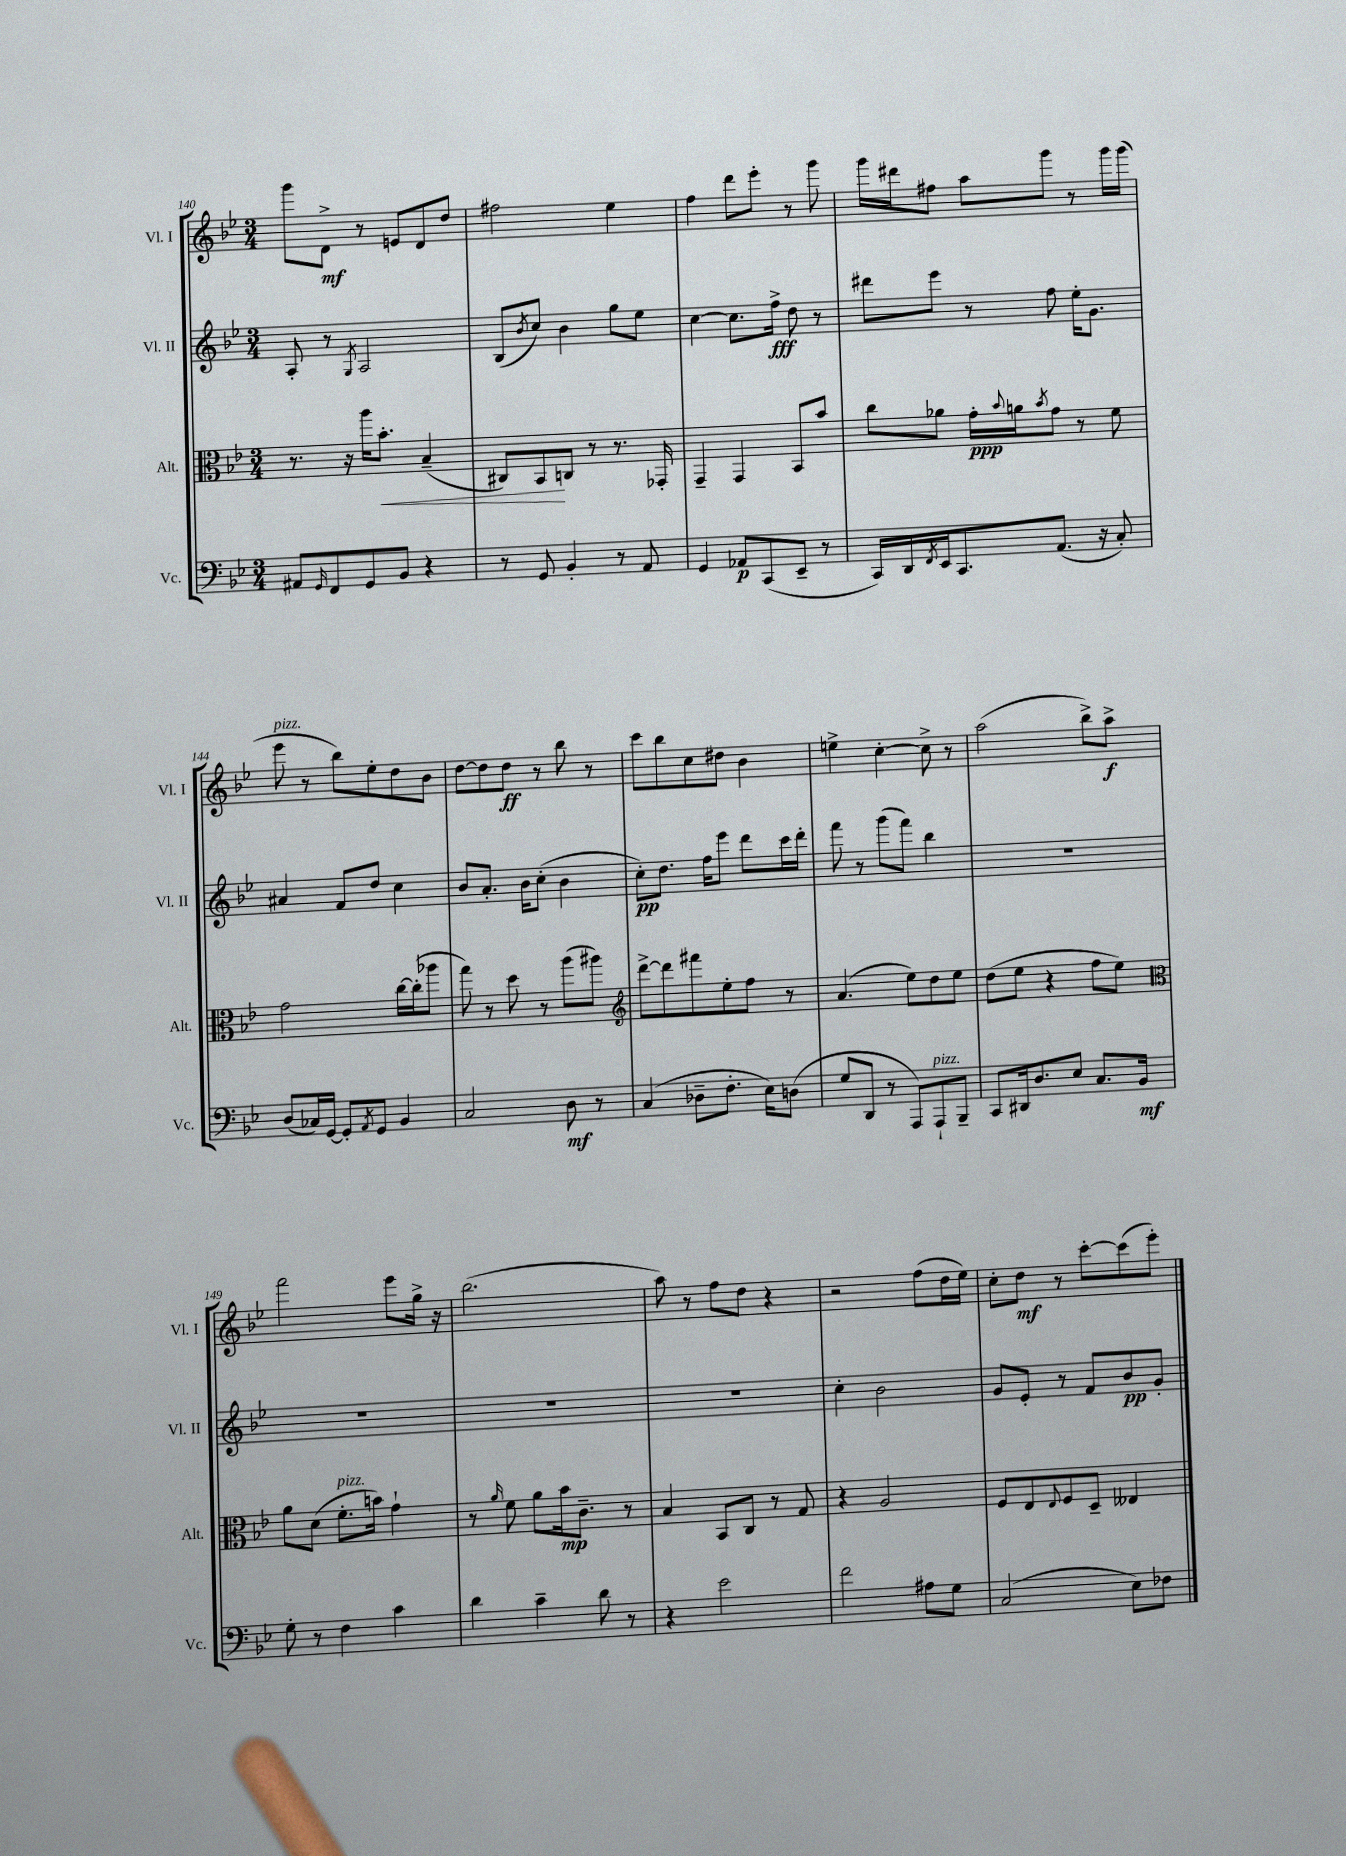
<<
\new StaffGroup <<
\new Staff = "s0" \with { instrumentName = "Vl. I" shortInstrumentName = "Vl. I" } {
    \clef treble \key bes \major \numericTimeSignature \time 3/4
    g'''8 d'8->\mf r8 e'8 d'8 d''8 |
    fis''2 ees''4 |
    f''4 d'''8 ees'''8-. r8 g'''8 |
    g'''16 dis'''16 fis''8 a''8 g'''8 r8 g'''16 g'''16( |
    ees'''8^\markup { \italic "pizz." } r8 bes''8) ees''8-. d''8 bes'8 |
    d''8~ d''8 d''8\ff r8 bes''8 r8 |
    c'''8 bes''8 c''8 dis''8 bes'4 |
    e''4-> c''4~-. c''8-> r8 |
    a''2( bes''8->) a''8->\f |
    f'''2 ees'''8 g''16-> r16 |
    bes''2.( |
    a''8) r8 f''8 d''8 r4 |
    r2 f''8( d''16 ees''16) |
    c''8-. d''8\mf r8 c'''8~-. c'''8( ees'''8-.) \bar "|." |
}
\new Staff = "s1" \with { instrumentName = "Vl. II" shortInstrumentName = "Vl. II" } {
    \clef treble \key bes \major \numericTimeSignature \time 3/4
    a8-. r8 \acciaccatura { g8 } a2 |
    bes8( \acciaccatura { bes'8 } c''8) bes'4 g''8 ees''8 |
    c''4~ c''8. f''16->\fff d''8 r8 |
    dis'''8 ees'''8 r8 f''8 ees''16-. g'8. |
    ais'4 f'8 d''8 c''4 |
    bes'8 a'8.-. bes'16 c''8-.( bes'4 |
    c''8-.\pp) d''8. f''16 ees'''8 d'''8 c'''16 d'''16-. |
    f'''8 r8 g'''8( f'''8) bes''4 |
    R2. |
    R2. |
    R2. |
    R2. |
    c''4-. bes'2 |
    g'8 ees'8-. r8 f'8 bes'8\pp g'8-. \bar "|." |
}
\new Staff = "s2" \with { instrumentName = "Alt." shortInstrumentName = "Alt." } {
    \clef alto \key bes \major \numericTimeSignature \time 3/4
    r8. r16 a''16 bes'8.-.\< bes4--( |
    cis8) bes,8\! c8 r8 r8. ges,16-. |
    g,4-- g,4 bes,8 bes'8 |
    c''8 aes'8 g'16-.\ppp \appoggiatura { bes'8 } a'16 \acciaccatura { bes'8 } g'8 r8 f'8 |
    g'2 c''16~ c''16-.( aes''8 |
    g''8) r8 d''8 r8 a''8( ais''8) |
    \clef treble d'''8~-> d'''8 fis'''8 ees''8-. f''8 r8 |
    a'4.( ees''8) d''8 ees''8 |
    d''8( ees''8 r4 f''8 ees''8) |
    \clef alto a'8 d'8( f'8.-.^\markup { \italic "pizz." } b'16) g'4-! |
    r8 \grace { a'16 } f'8 a'8 bes'16\mp c'8.-- r8 |
    bes4 bes,8 c8 r8 g8 |
    r4 a2 |
    f8 ees8 \appoggiatura { ees8 } f8 d8-- eeses4 \bar "|." |
}
\new Staff = "s3" \with { instrumentName = "Vc." shortInstrumentName = "Vc." } {
    \clef bass \key bes \major \numericTimeSignature \time 3/4
    ais,8 \grace { g,16 } f,8 g,8 bes,8 r4 |
    r8 g,8 bes,4-. r8 a,8 |
    g,4 aes,8\p c,8( ees,8-- r8 |
    c,16) d,16 \acciaccatura { f,8 } ees,16 c,8. a,8.( r16 c8-.) |
    d8( ces16) g,16~ g,8-. \acciaccatura { a,8 } g,8 bes,4 |
    c2 d8\mf r8 |
    c4( des8-- f8.-. ees16) d8( |
    g8 d,8 r8 a,,8) a,,8-!^\markup { \italic "pizz." } bes,,8-- |
    c,8 dis,16 d8. ees8 c8. bes,16\mf |
    g8-. r8 f4 c'4 |
    d'4 c'4-- d'8 r8 |
    r4 ees'2 |
    f'2 ais8 g8 |
    c2( ees8) fes8 \bar "|." |
}
>>
>>
\layout { \context { \Score currentBarNumber = #140 } }
